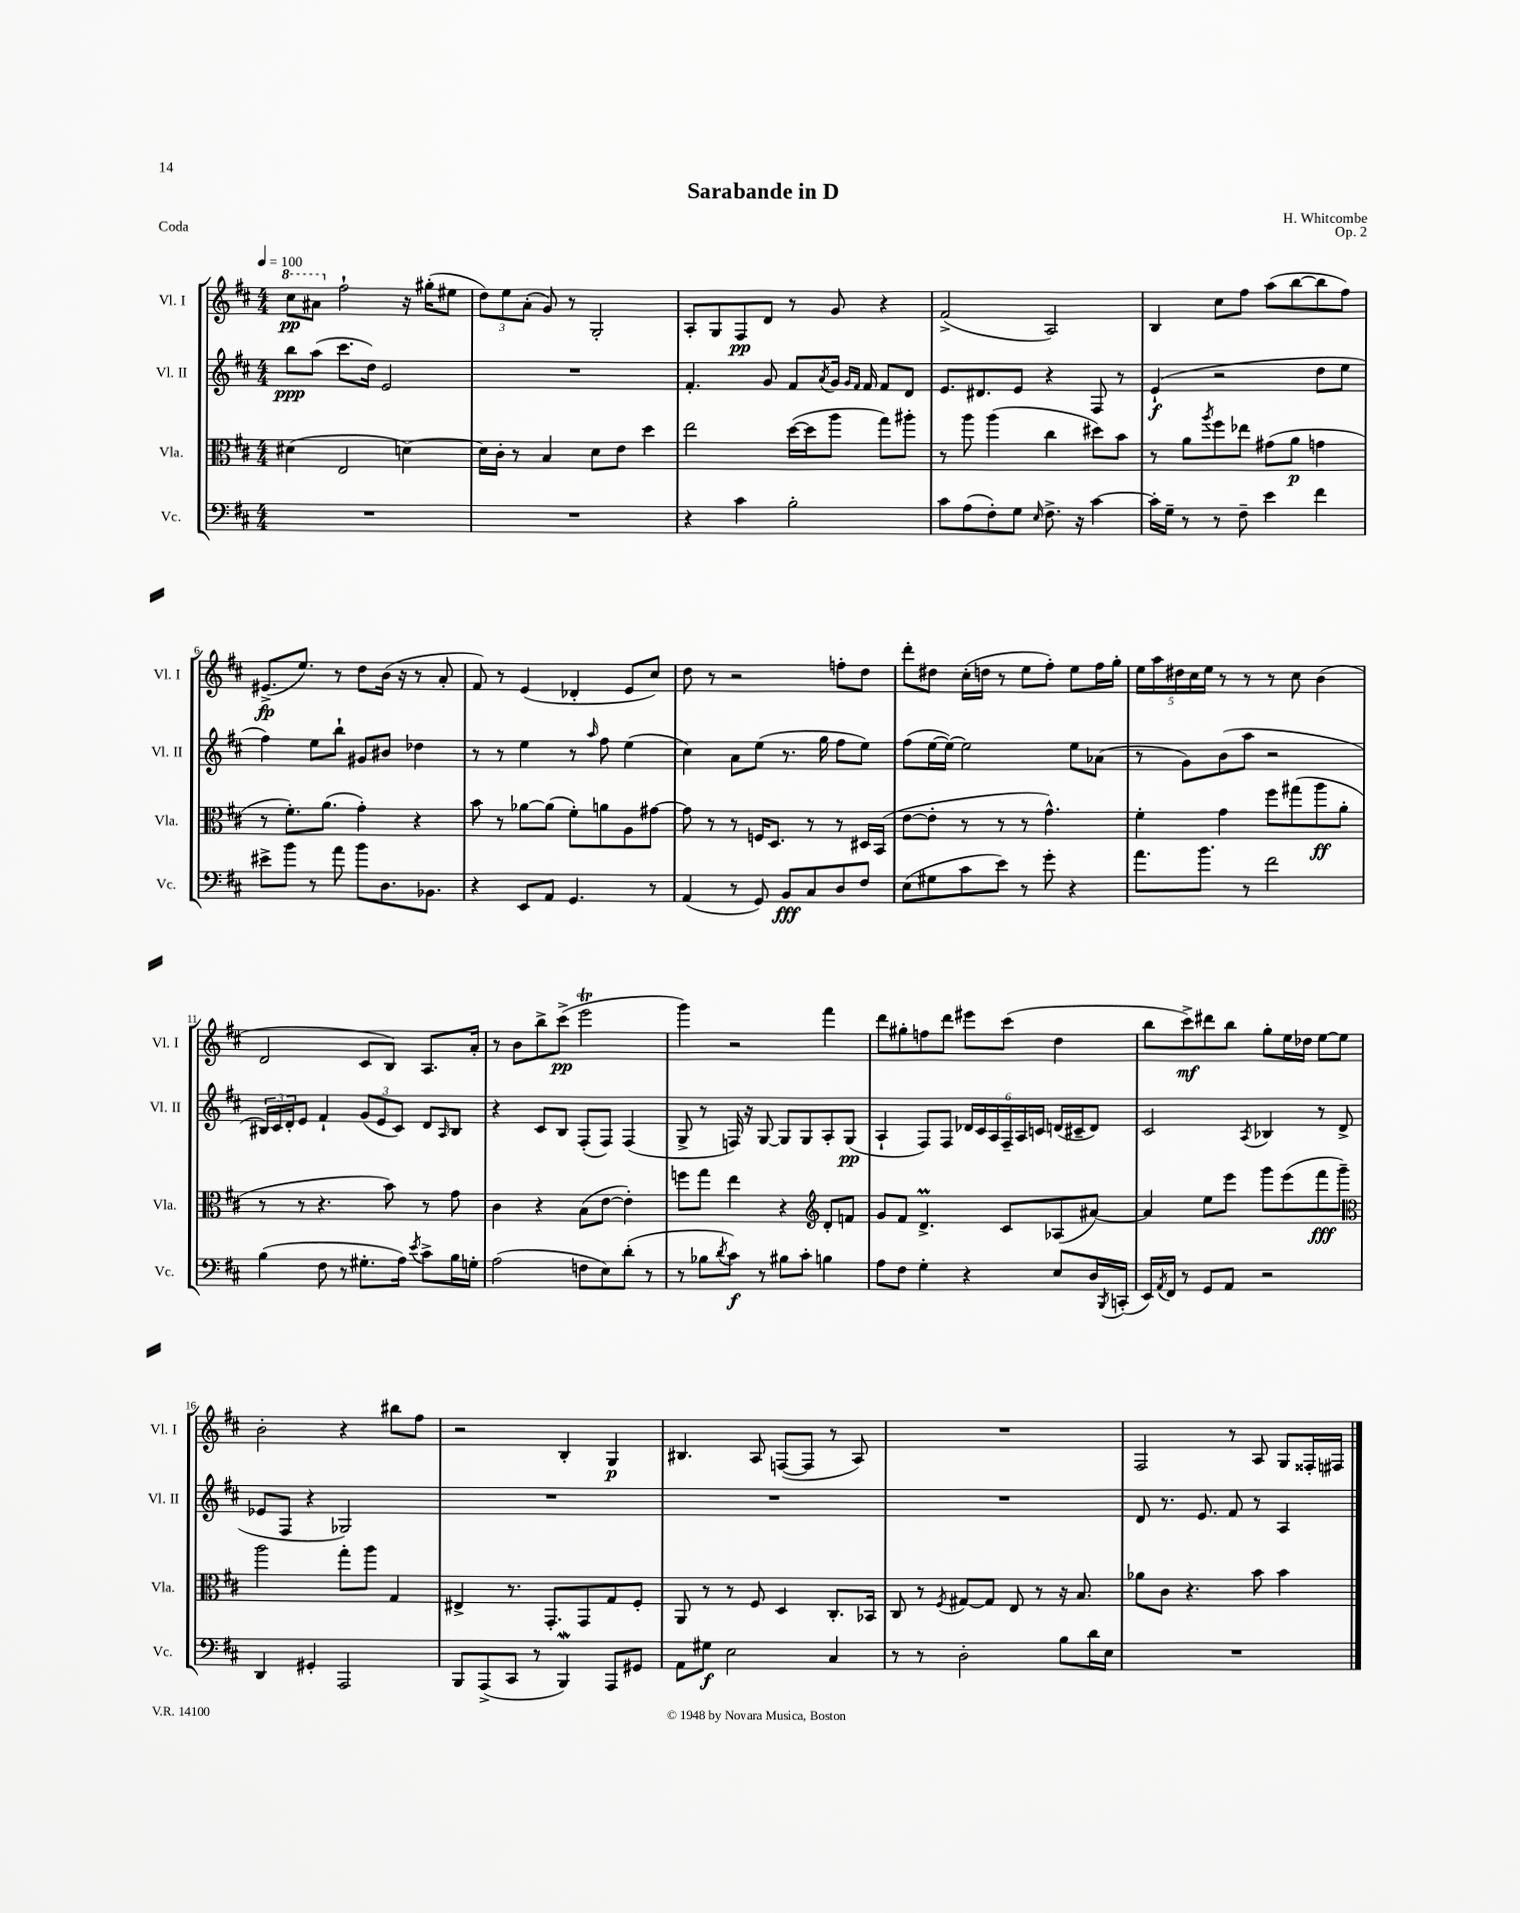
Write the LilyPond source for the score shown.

\header { title = "Sarabande in D" composer = "H. Whitcombe" opus = "Op. 2" piece = "Coda" }
<<
\new StaffGroup <<
\new Staff = "s0" \with { instrumentName = "Vl. I" shortInstrumentName = "Vl. I" } {
    \clef treble \key d \major \numericTimeSignature \time 4/4 \tempo 4 = 100
    \ottava #1 cis'''8\pp ais''8 \ottava #0 fis''2-! r16 gis''16-.( eis''8 |
    \tuplet 3/2 { d''8) e''8 a'8-.( } g'8) r8 g2-. |
    a8-. g8 fis8\pp d'8 r8 g'8 r4 |
    fis'2->( a2) |
    b4 cis''8 fis''8 a''8( b''8~ b''8 fis''8) |
    eis'8.->\fp( e''8.) r8 d''8 b'16( r16 r8 a'8-. |
    fis'8) r8 e'4( des'4-. e'8 cis''8) |
    d''8 r8 r2 f''8-. d''8 |
    d'''8-. dis''8 cis''16-.( d''16 r8 e''8 fis''8-.) e''8 fis''16 g''16-. |
    \tuplet 5/4 { e''16 a''16 dis''16 cis''16 e''16 } r8 r8 r8 cis''8 b'4( |
    d'2 cis'8 b8) a8. a'16-. |
    r8 b'8 b''8-> cis'''8->\pp( e'''2\trill |
    g'''4) r2 fis'''4 |
    d'''8 gis''8-. f''8 d'''8 eis'''8 cis'''8( d''4 |
    b''8 cis'''8->\mf) dis'''8 b''8 g''8-. e''16 des''16 e''8~ e''8 |
    b'2-. r4 bis''8 fis''8 |
    r2 b4-. g4\p |
    bis4. a8 f8~( f8 r8 a8) |
    R1 |
    fis2 r8 a8 g8 fisis16-. fis16 \bar "|." |
}
\new Staff = "s1" \with { instrumentName = "Vl. II" shortInstrumentName = "Vl. II" } {
    \clef treble \key d \major \numericTimeSignature \time 4/4
    b''8\ppp a''8( cis'''8. d''16) e'2 |
    R1 |
    fis'4.-. g'8 fis'8 \acciaccatura { a'8 } g'16 \grace { g'16 fis'16 } fis'16 fis'8 d'8 |
    e'8. dis'8. e'8 r4 fis8 r8 |
    e'4-!\f( r2 d''8 e''8 |
    fis''4) e''8 b''8-! gis'8 bis'8 des''4 |
    r8 r8 e''4 r8 \grace { a''16 } fis''8 e''4( |
    cis''4) a'8 e''8( r8. g''16 fis''8 e''8) |
    fis''8( e''16~ e''16~) e''2 e''8 aes'8( |
    r8 g'8) b'8( a''8 r2 |
    \tuplet 3/2 { bis16) cis'16 d'16-. } e'8 fis'4-! \tuplet 3/2 { g'8( e'8 cis'8) } d'8 \grace { a16 } bis8 |
    r4 cis'8 b8 fis8-.( fis8) fis4( |
    g8-> r8 f16) r16 g8~ g8 g8 a8-. g8\pp( |
    a4-! fis8) fis8 \tuplet 6/4 { des'16 cis'16 a16 fis16-- a16 c'16 } d'16( cis'16-- d'8) |
    cis'2 \acciaccatura { a8 } bes4 r8 d'8->( |
    ees'8 fis8 r4 ges2) |
    R1 |
    R1 |
    R1 |
    d'8 r8. e'8. fis'8 r8 a4 \bar "|." |
}
\new Staff = "s2" \with { instrumentName = "Vla." shortInstrumentName = "Vla." } {
    \clef alto \key d \major \numericTimeSignature \time 4/4
    dis'4( e2 d'4~) |
    d'16 cis'16-. r8 b4 d'8 e'8 d''4 |
    e''2 d''16~( d''16 a''8 g''8) ais''8-. |
    r8 a''8 a''4( cis''4 dis''8) b'8 |
    r8 a'8 \acciaccatura { a''8 } fis''8 ees''8 gis'8( a'8\p g'4 |
    r8 fis'8.-.) a'8.( g'4-.) r4 |
    b'8 r8 aes'8~ aes'8( fis'8-.) a'8 a8 gis'8~ |
    gis'8 r8 r8 f16 d8. r8 r8 dis16 b,16( |
    e'8~ e'8-. r8 r8 r8 g'4.-^) |
    fis'4-. g'4 fis''8 gis''8( a''8\ff a'8-. |
    r8 r8 r4. b'8) r8 g'8 |
    cis'4 r4 b8( e'8~ e'4-.) |
    f''8 g''8 e''4 r4 \clef treble d'8-. f'8 |
    g'8 fis'8 d'4.->\prall cis'8 aes8( ais'8~) |
    ais'4 e''8 e'''8 g'''8 e'''8( fis'''8\fff g'''8--) |
    \clef alto a''2 g''8-. a''8 g4 |
    eis4-> r8. g,8.-. g,8 g8 fis8-. |
    a,8 r8 r8 fis8 d4 cis8.-. bes,16 |
    cis8 r8 \acciaccatura { fis8 } gis8~ gis8 e8 r8 r16 b8. |
    aes'8 cis'8 r4. b'8 b'4 \bar "|." |
}
\new Staff = "s3" \with { instrumentName = "Vc." shortInstrumentName = "Vc." } {
    \clef bass \key d \major \numericTimeSignature \time 4/4
    R1 |
    R1 |
    r4 cis'4 b2-. |
    cis'8 a8( fis8-.) g8 \grace { e16 } fis8.-> r16 cis'4~ |
    cis'16-. g16-- r8 r8 fis8-- e'4 fis'4 |
    eis'8-> b'8 r8 a'8 b'8 d8. bes,8. |
    r4 e,8 a,8 g,4. r8 |
    a,4( r8 g,8) b,8\fff cis8 d8 fis8 |
    e8( gis8 cis'8 e'8) r8 g'8-. r4 |
    a'8. b'8. r8 fis'2 |
    b4( fis8 r8 gis8.-. a16) \acciaccatura { e'8 } cis'8-> b16 g16-. |
    a2( f8 e8) d'8-.( r8 |
    r8 bes8 \acciaccatura { d'8 } cis'8\f) r8 bis8 cis'8-. b4 |
    a8 fis8 g4-. r4 e8 d16 \acciaccatura { b,,8 } c,16-.( |
    e,16) \acciaccatura { a,8 } fis,16 r8 g,8 a,8 r2 |
    d,4 gis,4-. a,,2 |
    b,,8 a,,8->( cis,8 r8 b,,4\mordent) a,,8 gis,8 |
    a,8 gis8\f e2 cis4 |
    r8 r8 d2-. b8 d'16 e16 |
    R1 \bar "|." |
}
>>
>>
